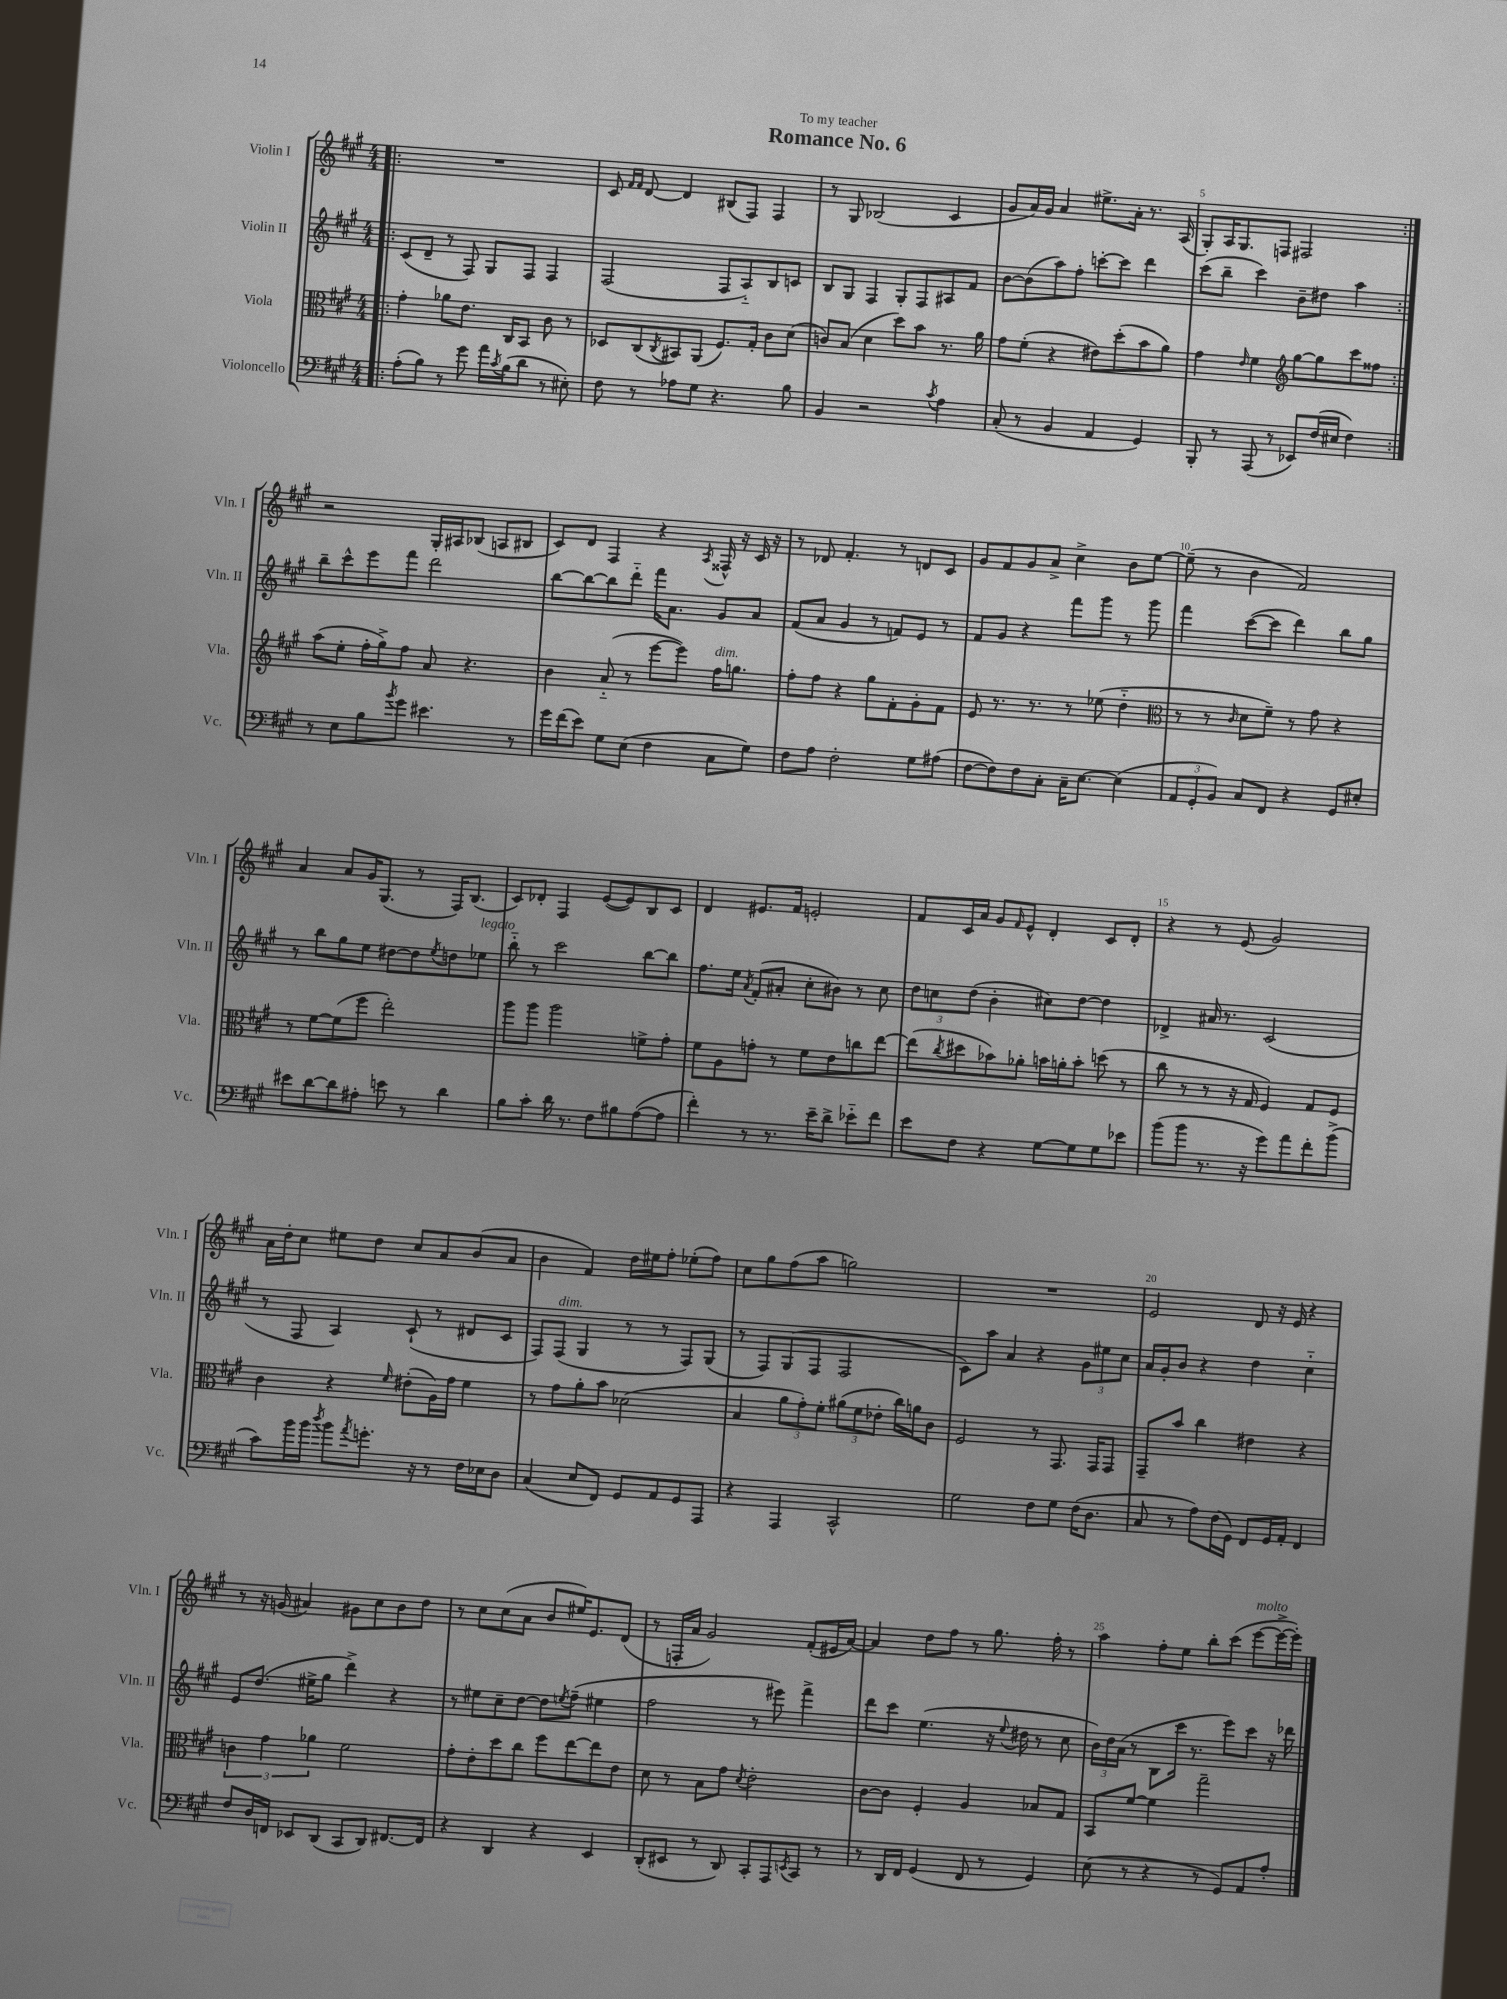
\header { title = "Romance No. 6" dedication = "To my teacher" }
<<
\new StaffGroup <<
\new Staff = "s0" \with { instrumentName = "Violin I" shortInstrumentName = "Vln. I" } {
    \clef treble \key a \major \numericTimeSignature \time 4/4
    \repeat volta 2 { \bar ".|:" R1 |
    cis'8 \grace { fis'16 fis'16 } d'8~ d'4 bis8( fis8) fis4 |
    r8 gis8 bes2( cis'4 |
    gis'8 a'16) gis'16 a'4 eis''8.-> a'16-. r8. a16( |
    gis8-.) a16 gis8. f8 fis2 | }
    r2 gis16-. ais16 bes8( a8 bis8 |
    cis'8) d'8 fis4 r4 \acciaccatura { a8 } fisis16-^ r16 cis'16 r16 |
    r8 des'8 fis'4.-. r8 d'8 cis'8 |
    gis'8 fis'8 gis'8 a'8-> cis''4-> b'8 e''8~ |
    e''8--( r8 b'4 fis'2) |
    a'4 a'8 gis'16 gis8.( r8 fis16) b8.( |
    cis'8) des'8-. fis4 e'8~( e'8) b8 cis'8 |
    d'4 eis'8. fis'16 e'2-. |
    fis'8 cis'16 a'16 gis'8 \grace { fis'16 } e'8-^ d'4-. cis'8 d'8-. |
    r4 r8 e'8( gis'2) |
    a'16 d''16-. cis''8 eis''8 d''8 cis''8 a'8 b'8( a'8 |
    b'4 fis'4) d''16 eis''16 fis''8-. ees''8-.( fis''8) |
    cis''8 gis''8 fis''8( a''8 g''2) |
    R1 |
    e'2 d'8 r16 e'16 r4 |
    r8 r16 g'16( ais'4) gis'8 cis''8 b'8 d''8 |
    r8 cis''8 cis''8( a'8 b'8 eis''16) e'8. d'8( |
    r8 f16-. a'16 gis'2) fis'8-.( eis'16 a'16~) |
    a'4 d''8 fis''8 r8 gis''8. fis''16-. r8 |
    a''4 fis''8-. e''8 b''8-. cis'''8( e'''8~^\markup { \italic "molto" } e'''16~-> e'''16-.) \bar "|." |
}
\new Staff = "s1" \with { instrumentName = "Violin II" shortInstrumentName = "Vln. II" } {
    \clef treble \key a \major \numericTimeSignature \time 4/4
    \repeat volta 2 { \bar ".|:" cis'8( d'8-- r8 fis8) gis8 fis8 fis4 |
    fis2( fis8 a8-_) b8 c'8 |
    b8 gis8 fis4 gis8-. fis8 ais8 fis'8 |
    b'8~ b'8( a''8) fis''8-. c'''8~-. c'''8 d'''4 |
    cis'''8( b''8-- cis'''4) b'8-- dis''8 a''4 | }
    b''8-- cis'''8-^ e'''8 fis'''8 d'''2 |
    b''8~ b''8~ b''8 d'''8-_ fis'''16 a'8. gis'8 a'8 |
    fis'8( a'8 gis'4 r8 f'8) e'8 r8 |
    fis'8 gis'8 r4 fis'''8 gis'''8 r8 gis'''8 |
    fis'''4 cis'''8~( cis'''8 d'''4) b''8 gis''8 |
    r8 b''8 gis''8 e''8 dis''8~ dis''8 \acciaccatura { e''8 } d''8 ees''8^\markup { \italic "legato" } |
    b''8-_ r8 cis'''2 b''8~ b''8 |
    fis''8. e''16 \acciaccatura { a'8 } fis'8-.( ais'8-. cis''8-. bis'8) r8 cis''8 |
    \tuplet 3/2 { d''8 c''8 d''8( } b'4-. cis''8) d''8~ d''4 |
    des'4-> ais'16 r8. cis'2( |
    r8 fis8 a4) cis'8-!( r8 dis'8 cis'8 |
    fis8) fis8^\markup { \italic "dim." }( gis4 r8 r8 fis8) gis8( |
    r8 fis8) gis8( fis8 fis2 |
    cis'8) a''8 a'4 r4 \tuplet 3/2 { gis'8 eis''8 cis''8 } |
    a'16 gis'16-. b'8 r4 d''4 cis''4-_ |
    e'8 d''8.( eis''16-> gis''8 d'''4->) r4 |
    r8 eis''8 cis''8-- d''8~ d''8 \acciaccatura { e''8 } fis''8--( eis''4 |
    fis''2 r8 eis'''8) fis'''4-> |
    d'''8 cis'''8 e''4.( r16 \appoggiatura { e''8 } dis''16 r8 cis''8 |
    \tuplet 3/2 { b'16) d''16 a'16( } r8 b8 cis'''16 r8. e'''8) cis'''8 r16 des'''16 \bar "|." |
}
\new Staff = "s2" \with { instrumentName = "Viola" shortInstrumentName = "Vla." } {
    \clef alto \key a \major \numericTimeSignature \time 4/4
    \repeat volta 2 { \bar ".|:" gis'4-. aes'8 e'8. cis16 b,8 cis'8 r8 |
    des8 cis8( \acciaccatura { cis8 } bis,8) a,8( fis8.) gis16-. cis'8 d'8( |
    c'8) b8( d'4 d''8) b'8 r8. a'16 |
    gis'8 fis'8-.( r4 eis'8) d''8-.( b'8 a'8) |
    gis'4 \grace { e'16 } fis'4 \clef treble gis''8~ gis''8 cis'''8 fisis''8 | }
    a''8( e''8-. fis''16-. gis''16->) fis''8 a'8 r4. |
    b'4 a'8-_( r8 e'''8~ e'''8) fis''16^\markup { \italic "dim." } g''8. |
    fis''8-. fis''8 r4 gis''8 fis'8-. gis'8-. fis'8 |
    e'8 r8. r8. r8 ees''8( d''4-_ |
    \clef alto r8 r8 \grace { cis'16 } d'8 fis'8--) r8 gis'8 r4 |
    r8 fis'8~ fis'8( fis''8 e''2-.) |
    a''8 a''8 a''2 f'8-> gis'8-. |
    fis'8 a8 g'8-. r8 fis'8 e'8 c''8 e''8~ |
    e''8( \acciaccatura { cis''8 } dis''8 bes'8) aes'8-. b'16 a'16-. b'8-. d''8( r8 |
    cis''8 r8 r8 r16 gis16 fis4) gis8 fis8 |
    cis'4 r4 \grace { fis'16 } eis'8-.( a16) gis'16 fis'4 |
    r8 gis'8 a'8-. b'8 des'2( |
    b4 \tuplet 3/2 { a'8 gis'8-.) fis'8-. } \tuplet 3/2 { ais'8( fis'8 ees'8-. } cis''16) a'16 cis'8 |
    fis2 r8 gis,8. gis,16 gis,8 |
    gis,8-- b'8 cis''4 eis'4 r4 |
    \tuplet 3/2 { c'4 gis'4 aes'4 } fis'2 |
    gis'8-. e'8-. d''8 cis''8 fis''8 e''8~ e''8 e'8 |
    d'8 r8 b8 gis'8 \acciaccatura { d'8 } e'2-. |
    cis'8~ cis'8 fis4-. a4 bes8 gis8 |
    b,8 fis'8~ fis'4 gis''2-- \bar "|." |
}
\new Staff = "s3" \with { instrumentName = "Violoncello" shortInstrumentName = "Vc." } {
    \clef bass \key a \major \numericTimeSignature \time 4/4
    \repeat volta 2 { \bar ".|:" a8-.( b8) r8 gis'8 a'16 \acciaccatura { cis'8 } b16( d'8 r8 eis8-.) |
    fis8 r8 aes8 gis8 r4. b8 |
    b,4 r2 \acciaccatura { cis'8 } a4 |
    cis8-.( r8 b,4 a,4 gis,4) |
    b,,8-. r8 a,,8( r8 ees,8) fis16( eis16 fis4) | }
    r8 e8 b8 \acciaccatura { b'8 } gis'8 eis'4. r8 |
    gis'16 fis'16( e'8) gis8 e8( fis4 cis8 gis8) |
    fis8 a8 fis2-. gis8 ais8( |
    fis8~ fis8) fis8 cis8-. cis16-- e8.~ e4( |
    \tuplet 3/2 { a,8 gis,8-. b,8) } cis8 fis,8 r4 gis,8 eis8-. |
    eis'8 d'8~ d'8 ais8-. e'8 r8 d'4 |
    b8 cis'8-. d'16 r8. fis8 bis8 a8~( a8 |
    fis'4-.) r8 r8. e'16-- d'8-> ees'8-_ fis'8 |
    e'8 fis8 r4 gis8~ gis8 gis8 ees'8 |
    b'8( b'8 r8. r16 gis'8) a'8 fis'8-. b'8->( |
    cis'8) b'16 b'16 \acciaccatura { d''8 } b'8 \acciaccatura { a'8 } g'8.-. r16 r8 fis16 ees16 d8 |
    cis4( e8 fis,8) gis,8 a,8 gis,8 a,,8 |
    r4 a,,4 cis,2-^ |
    gis2 fis8 gis8 fis16( d8. |
    cis8 r8 a8) fis16( gis,16) fis,8 gis,16 a,16-. fis,4 |
    fis8 d16 f,16 ees,8 d,8( cis,8 d,8) fis,8.~ fis,16 |
    r4 d,4 r4 e,4 |
    d,8-.( eis,8 r8 d,8) cis,8-. a,,8 \acciaccatura { e,8 } cis,8 r8 |
    r8 d,16 fis,16 gis,4( fis,8 r8 gis,4) |
    e8( r8 r4 r8 gis,8) a,8 a8-. \bar "|." |
}
>>
>>
\layout { \context { \Score \override BarNumber.break-visibility = ##(#f #t #t) barNumberVisibility = #(every-nth-bar-number-visible 5) } }
